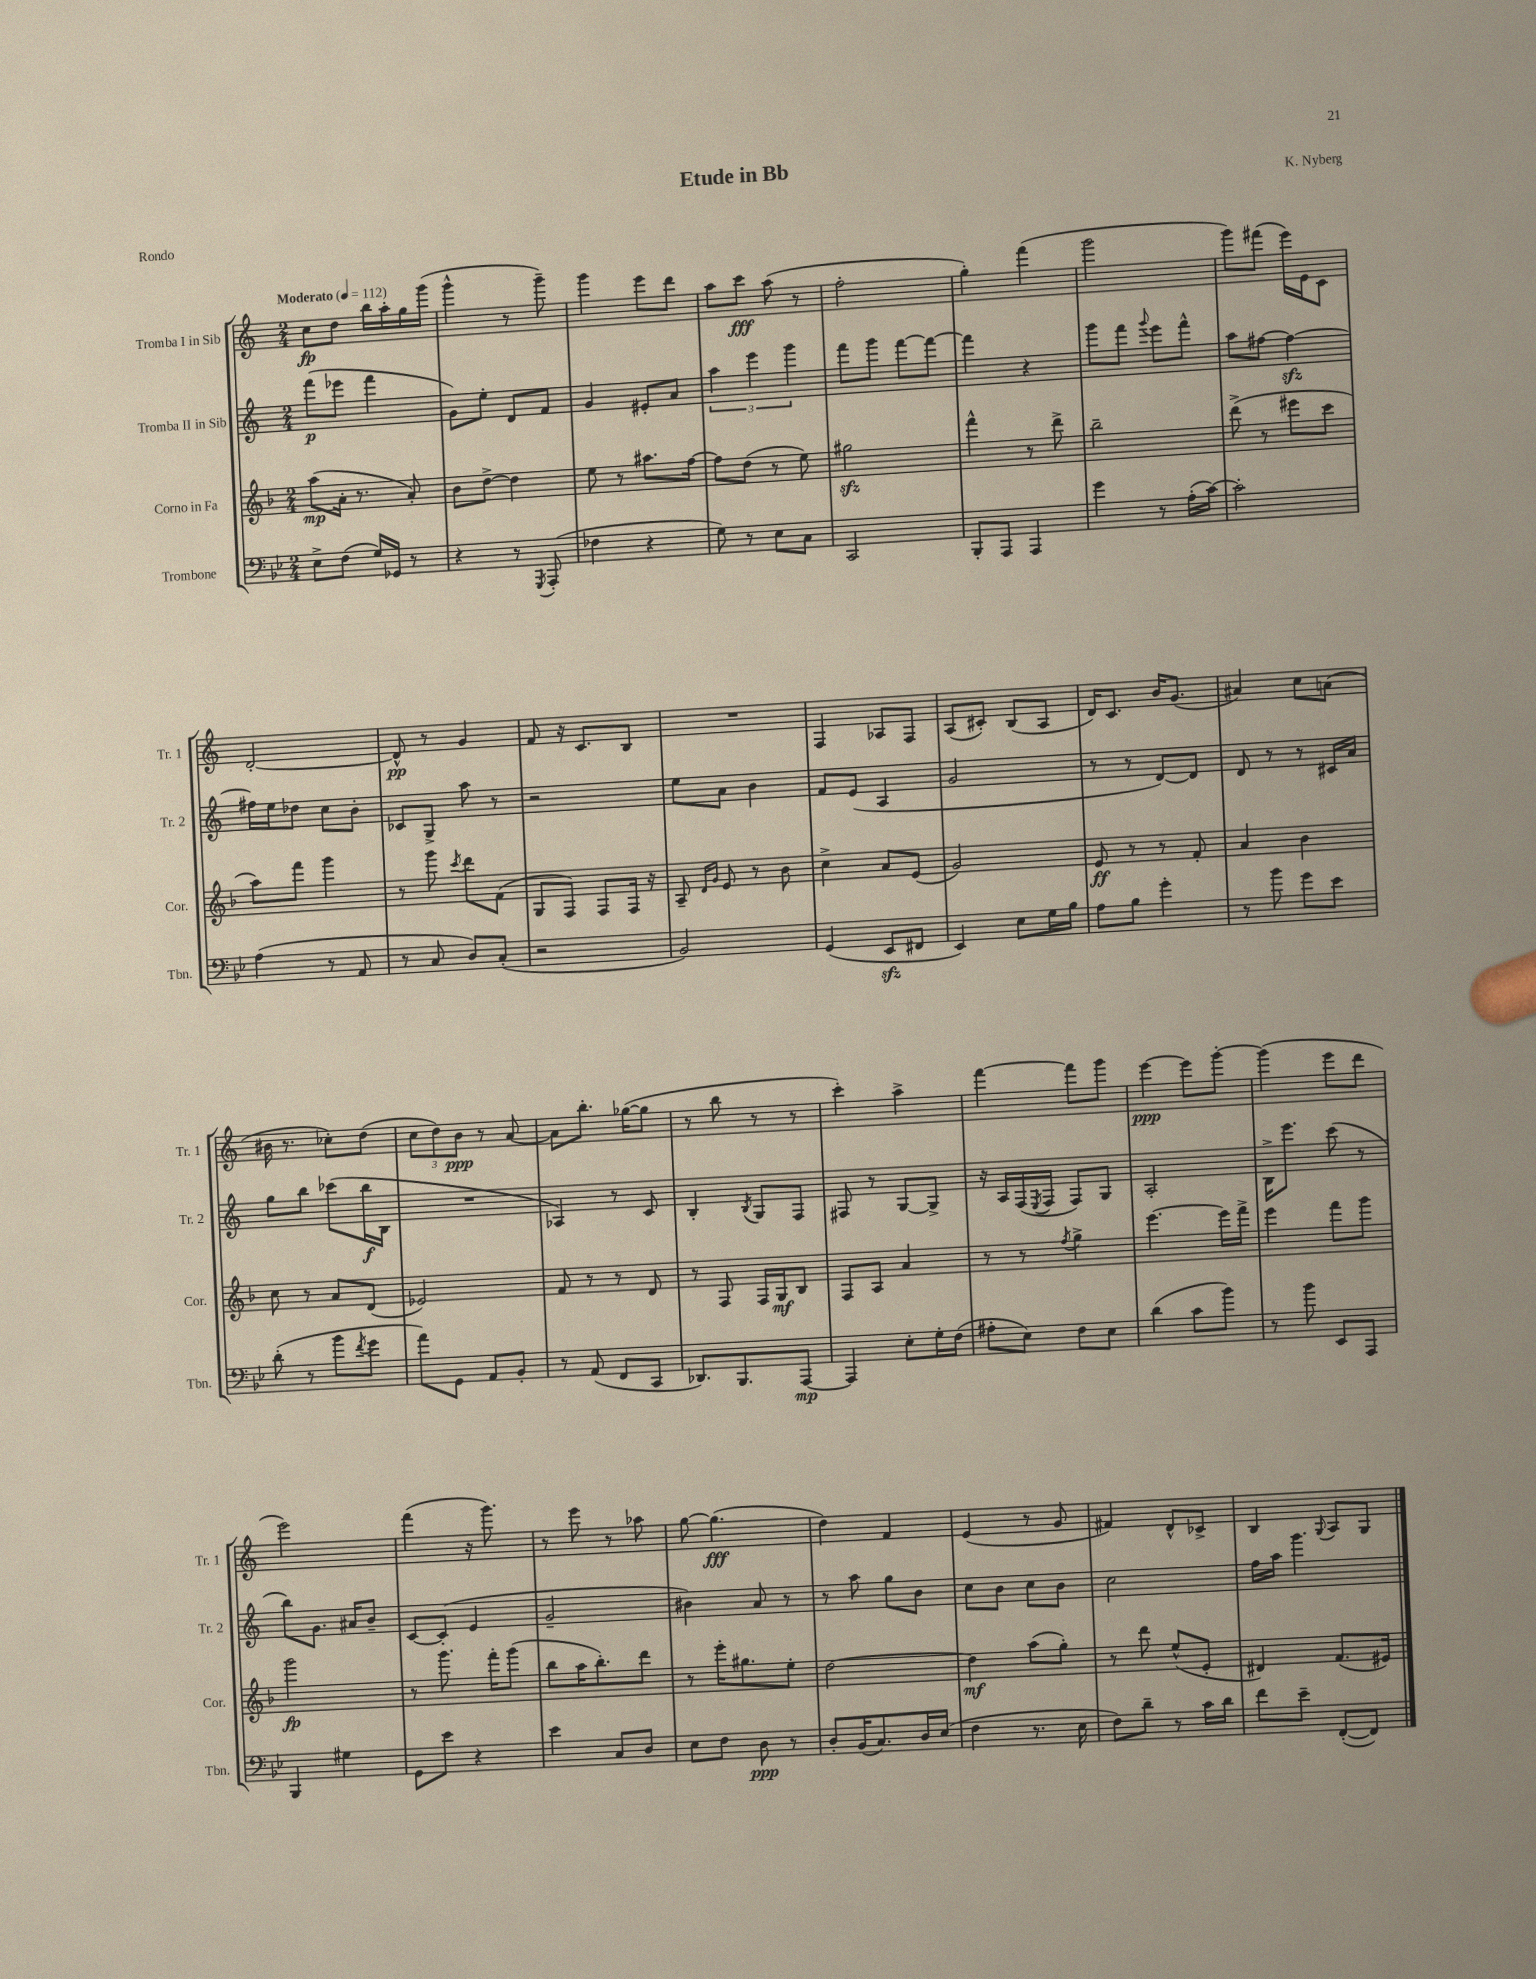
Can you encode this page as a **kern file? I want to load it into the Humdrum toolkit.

**kern	**kern	**kern	**kern
*staff4	*staff3	*staff2	*staff1
*clefF4	*clefG2	*clefG2	*clefG2
*k[b-e-]	*k[b-]	*k[]	*k[]
*M2/4	*M2/4	*M2/4	*M2/4
*MM112	*MM112	*MM112	*MM112
8E-^\L	(8aa\L	(8fff\L	8cc\L
(8F\J	16a'\Jk	8eee-\J	8dd\J
.	8.r	.	.
16G/LL)	.	4fff\	16bb\LL
16GG-/JJ	.	.	16aa'\
8r	8a'/)	.	16gg\
.	.	.	(16ggg\JJ
=	=	=	=
4r	8b-\L	8g\L)	4ggg^^\
.	[8dd^\J	8ee'\J	.
8r	4dd\]	8d/L	8r
8qGGG/	.	.	.
(8AAA'/	.	8f/J	8ggg~\)
=	=	=	=
4F-\	8ee\	4g/	4ggg\
.	8r	.	.
4r	8.aa#\L	8e#'/L	8eee\L
.	.	8a/J	8ddd\J
.	[16ff\Jk	.	.
=	=	=	=
8G\)	8ff\]L	6aa\	8aa\L
8r	(8dd\J	.	8ccc\J
.	.	6eee\	.
8E-\L	8r	.	(8aa\
.	.	6ggg\	.
8C\J	8ee\)	.	8r
=	=	=	=
2CC/	2gg#\	8fff\L	2ff'\
.	.	8ggg\J	.
.	.	[8fff\L	.
.	.	8fff\_J	.
=	=	=	=
8BBB-'/L	4fff^^\	4fff\]	4gg'\)
8AAA/J	.	.	.
4AAA/	8r	4r	(4fff\
.	8ddd^\	.	.
=	=	=	=
4g\	2bb-~\	8ggg\L	2ggg\
.	.	8fff\J	.
.	.	8qqggg/	.
8r	.	8eee\L	.
(16A'\LL	.	8fff^^\J	.
[16c\JJ)	.	.	.
=	=	=	=
2c'\]	(8ddd^\	8aa\L	8ggg\L)
.	8r	[8ff#\J	(8fff#\J
.	8eee#\L	4ff#\_	16eee\LL)
.	.	.	16e\J
.	8ccc\J	.	8c\J
=	=	=	=
(4A\	8aa\L)	16ff#\]LL	[2d'/
.	.	16ee\J	.
.	8fff\J	8dd-\J	.
8r	4ggg\	8cc\L	.
8AA/	.	8b'\J	.
=	=	=	=
8r	8r	8c-/L	8d^^/]
8C/	8ggg\	8G^/J	8r
.	8qccc/	.	.
8D/L)	8ddd\L	8aa\	4g/
(8C'/J	(8f\J	8r	.
=	=	=	=
2r	8G/L	2r	8f/
.	8F/J)	.	16r
.	.	.	8.c/L
.	8F/L	.	.
.	16F/Jk	.	8B/J
.	16r	.	.
=	=	=	=
2BB-/)	8A~/	8ee\L	2r
.	16qqd/LL	.	.
.	16qqg/JJ	.	.
.	8e/	8a\J	.
.	8r	4b\	.
.	8b-\	.	.
=	=	=	=
(4GG/	4cc^\	8f/L	4F/
.	.	(8e/J	.
8EE-/L	8a/L	4A/	8A-/L
8FF#/J	(8e/J	.	8F/J
=	=	=	=
4EE-/)	2g/)	2g/	(8A/L
.	.	.	8c#'/J)
8E-\L	.	.	(8B/L
16G\L	.	.	8A/J
16B-\JJ	.	.	.
=	=	=	=
8A\L	8e/	8r	16d/LK)
.	.	.	8.c/J
8B-\J	8r	8r	.
4g'\	8r	[8d/L)	16b/LK
.	.	.	(8.g/J
.	8f'/	8d/]J	.
=	=	=	=
8r	4a/	8d/	4a#/)
8b-\	.	8r	.
8g\L	4b-\	8r	8cc\L
8e-\J	.	16c#/LL	(8a\J
.	.	16a/JJ	.
=	=	=	=
(8d'\	8cc\	8gg\L	16b#\
.	.	.	8.r
8r	8r	8bb\J	.
8b-\L	8a/L	(8ccc-\L	8cc-'\L)
8qf/	.	.	.
8g\J	(8d/J	16bb\L	(8dd\J
.	.	16B\JJ	.
=	=	=	=
8a\L)	2e-/)	2r	12cc\L
.	.	.	12dd\)
8GG\J	.	.	.
.	.	.	12b\J
8AA/L	.	.	8r
8BB-'/J	.	.	[8a/
=	=	=	=
8r	8f/	4A-/)	8a\]L
(8AA/	8r	.	8.bb'\J
8FF/L	8r	8r	.
.	.	.	([16gg-\LK
8CC/J	8d/	8c/	8gg-\]J
=	=	=	=
8.DD-/L)	8r	4B'/	8r
.	8F/	.	8bb\
8.BBB-/	.	.	.
.	.	8qB/	.
.	16F/LL	8G/L	8r
.	16G/J	.	.
[8AAA/J	8B-/J	8F/J	8r
=	=	=	=
4AAA/]	8F/L	8F#/	4ccc'\)
.	8A/J	8r	.
8E-'\L	4a/	[8G/L	4aa^\
16G'\L	.	8G^/]J	.
(16F\JJ	.	.	.
=	=	=	=
8A#'\L	8r	16r	[4fff\
.	.	16A/LL	.
8E-\J)	8r	(16F/	.
.	.	8qE/	.
.	.	16F/JJ	.
.	8qff/	.	.
8F\L	4gg^\	8F/L)	8fff\]L
8E-\J	.	8G/J	8ggg\J
=	=	=	=
(4d\	[4.eee\	2A'/	[4eee\
8c\L	.	.	8eee\]L
8b-\J)	16eee\]LL	.	[8ggg'\J
.	16fff^\JJ	.	.
=	=	=	=
8r	4eee\	16B^\LK	(4ggg\]
.	.	8.eee\J	.
8b-\	.	.	.
8EE-/L	8fff\L	(8ccc\	8eee\L
8AAA/J	8ggg\J	8r	8ddd\J
=	=	=	=
4BBB-/	2ggg\	8bb\L)	2eee\)
.	.	8.g\J	.
4G#\	.	.	.
.	.	16a#/LK	.
.	.	8b~/J	.
=	=	=	=
8GG\L	8r	[8c/L	(4fff\
8e-\J	8.ggg\	(8c'/]J	.
4r	.	4e/	16r
.	16fff'\LK	.	8.ggg\)
.	(8ggg\J	.	.
=	=	=	=
4e-\	8bb-\L	2g~/	8r
.	16aa\K	.	8eee\
.	8.bb-'\)	.	.
8C/L	.	.	8r
8D/J	8ddd\J	.	8aa-\
=	=	=	=
8E-\L	8r	4b#\)	[8gg\
8F\J	16eee'\LK	.	(4.gg\]
.	8.gg#\	.	.
8D\	.	8a/	.
8r	8ee'\J	8r	.
=	=	=	=
8D'/L	[2dd\	8r	4dd\)
(16BB-/K	.	8aa\	.
8.C/)	.	.	.
.	.	8gg\L	4f/
16D/L	.	8b\J	.
(16E-/JJ	.	.	.
=	=	=	=
4F\	4dd\]	8cc\L	(4e/
.	.	8b\J	.
8.r	(8aa\L	8cc\L	8r
.	8gg'\J)	8b\J	8g/
16E-\	.	.	.
=	=	=	=
8F\L)	8r	2cc\	4f#/)
8d~\J	8ddd\	.	.
8r	(8ee^^/L	.	8d^^/L
16c\LL	8e'/J	.	8c-^/J
16d\JJ	.	.	.
=	=	=	=
8f\L	4d#/)	16ff\LL	4B/
.	.	16aa\JJ	.
8e-~\J	.	4.ggg\	.
.	.	.	8qqG/
([8FF'/L	(8.f/L	.	8A/L
8FF/]J)	.	.	8G/J
.	16e#/Jk)	.	.
==	==	==	==
*-	*-	*-	*-
